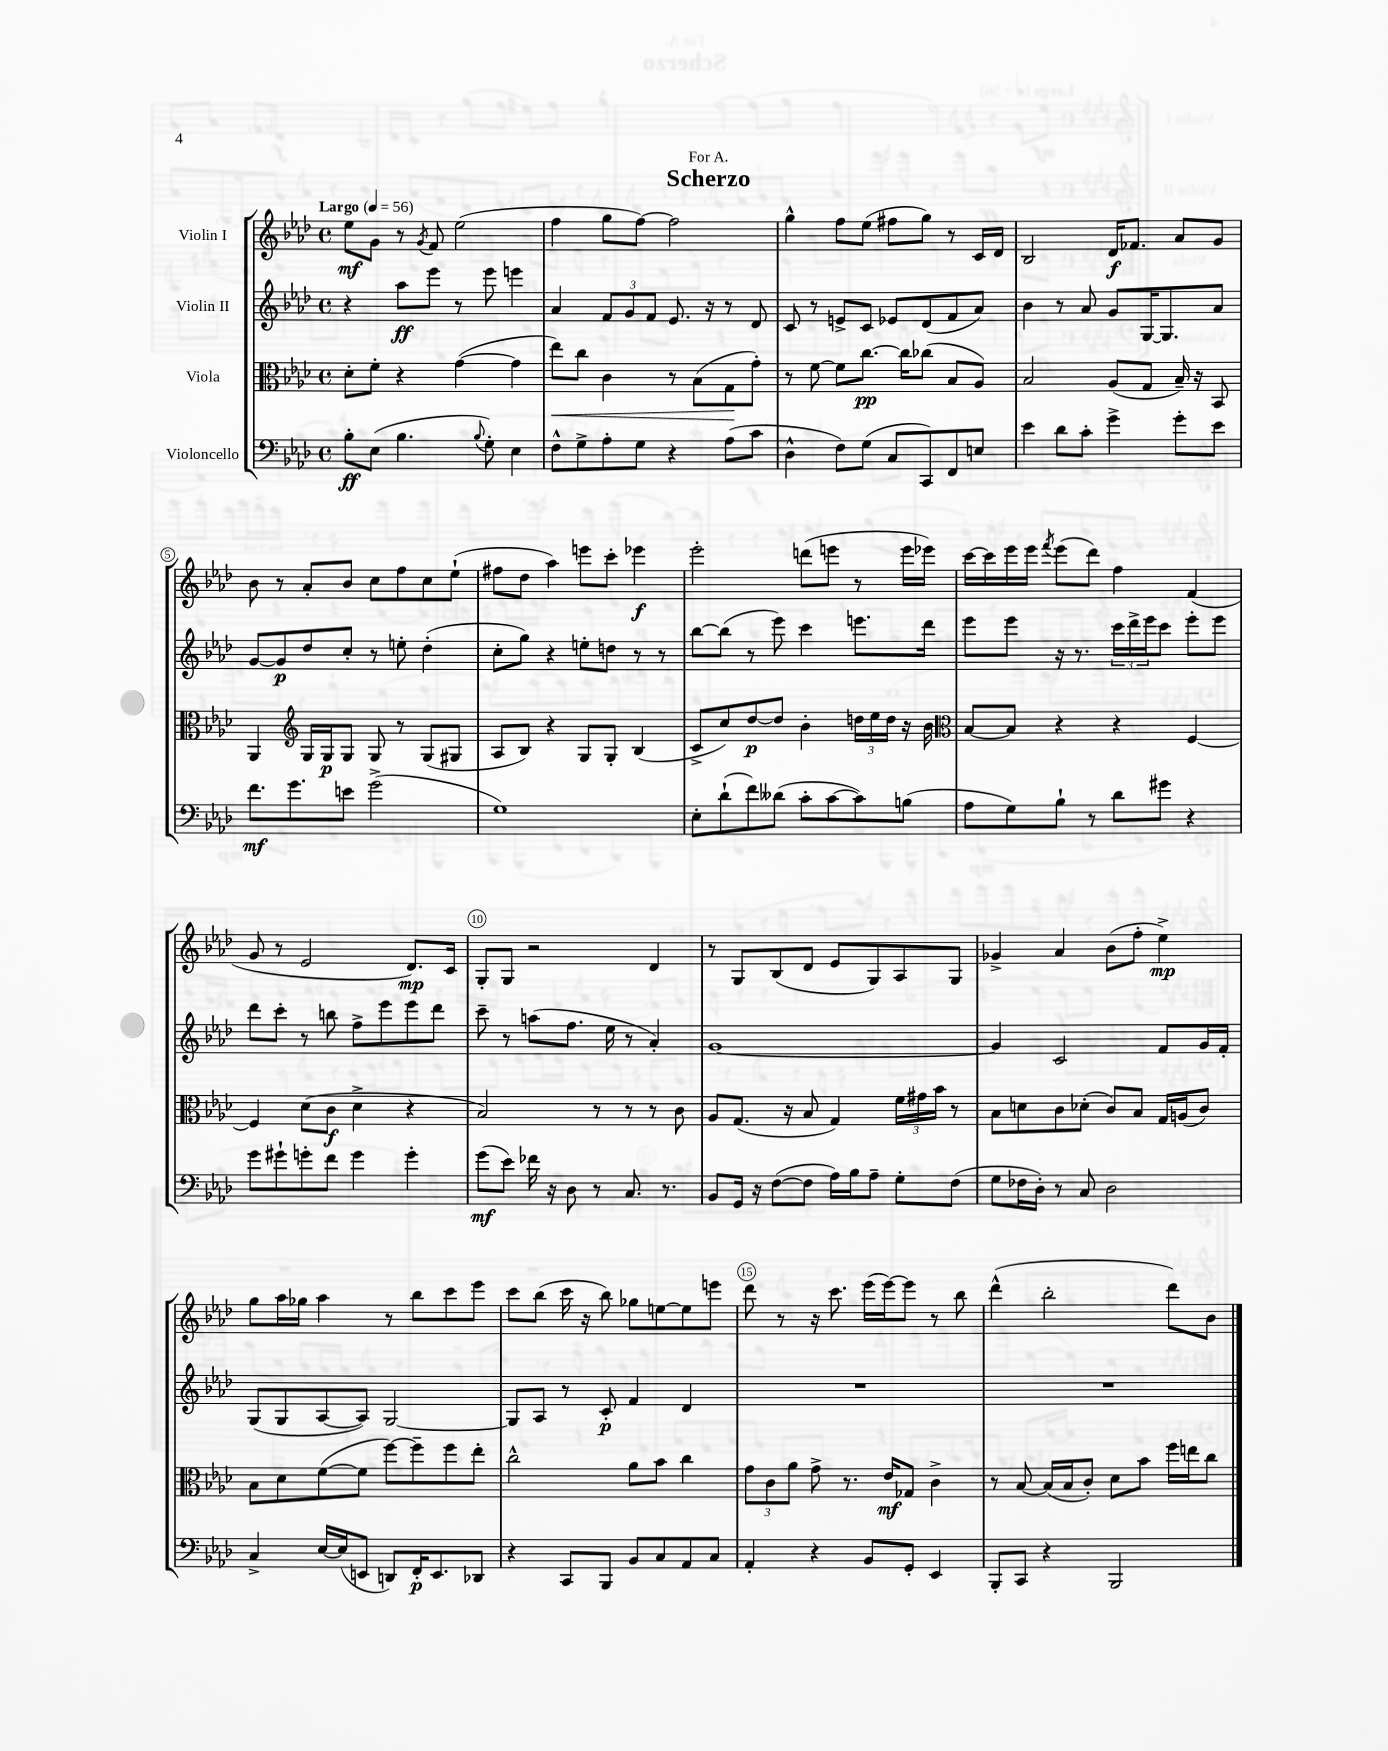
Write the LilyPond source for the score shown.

\header { title = "Scherzo" dedication = "For A." }
<<
\new StaffGroup <<
\new Staff = "s0" \with { instrumentName = "Violin I" } {
    \clef treble \key aes \major \defaultTimeSignature \time 4/4 \tempo "Largo" 4 = 56
    ees''8\mf g'8 r8 \acciaccatura { g'8 } f'8 ees''2( |
    f''4 g''8 f''8~) f''2 |
    g''4-^ f''8 ees''8( fis''8 g''8) r8 c'16 des'16 |
    bes2 des'16\f fes'8. aes'8 g'8 |
    bes'8 r8 aes'8-. bes'8 c''8 f''8 c''8 ees''8-!( |
    fis''8 des''8 aes''4) e'''8 c'''8-. ees'''4\f |
    ees'''2-. d'''8( e'''8 r8 e'''16 ees'''16) |
    c'''16~ c'''16 ees'''16 ees'''16 \acciaccatura { f'''8 } ees'''8( des'''8) f''4 f'4( |
    g'8 r8 ees'2 des'8.\mp) c'16 |
    g8-. g8 r2 des'4 |
    r8 g8 bes8( des'8 ees'8 g8) aes8 g8 |
    ges'4-> aes'4 bes'8( f''8-. ees''4->\mp) |
    g''8 aes''16 ges''16 aes''4 r8 bes''8 c'''8 ees'''8 |
    c'''8 bes''8( c'''16 r16 bes''8) ges''8 e''8~ e''8 e'''8 |
    des'''8 r8 r16 c'''8. ees'''16( ees'''16~) ees'''8 r8 bes''8 |
    des'''4-^( bes''2-. des'''8) bes'8 \bar "|." |
}
\new Staff = "s1" \with { instrumentName = "Violin II" } {
    \clef treble \key aes \major \defaultTimeSignature \time 4/4
    r4 aes''8\ff ees'''8 r8 ees'''8 e'''4 |
    aes'4 \tuplet 3/2 { f'8 g'8 f'8 } ees'8. r16 r8 des'8 |
    c'8 r8 e'8-> c'8 ees'8 des'8( f'8 aes'8) |
    bes'4 r8 aes'8 g'8 g16~ g8. aes'8 |
    g'8~ g'8\p des''8 c''8-. r8 e''8-. des''4-.( |
    c''8-. g''8) r4 e''8-. d''8 r8 r8 |
    bes''8~ bes''8( r8 ees'''8) c'''4 e'''8. des'''16 |
    ees'''8 ees'''8 r16 r8. \tuplet 3/2 { c'''16 des'''16-> ees'''16 } c'''8 ees'''8-. ees'''8 |
    des'''8 c'''8-. r8 b''8 f''8-> ees'''8 ees'''8 des'''8 |
    c'''8-- r8 a''8( f''8. ees''16 r8 aes'4-.) |
    g'1~ |
    g'4 c'2 f'8 g'16 f'16-. |
    g8( g8 aes8~ aes8) g2~ |
    g8 aes8 r8 c'8-.\p f'4 des'4 |
    R1 |
    R1 \bar "|." |
}
\new Staff = "s2" \with { instrumentName = "Viola" } {
    \clef alto \key aes \major \defaultTimeSignature \time 4/4
    des'8-. f'8-. r4 g'4~( g'4 |
    ees''8\<) c''8 c'4 r8 bes8( g8\! g'8-.) |
    r8 f'8~ f'8 c''8.~\pp c''16 ces''8( bes8 aes8) |
    bes2 aes8( g8 bes16--) r16 bes,8 |
    aes,4 \clef treble g16 g16\p g8 g8 r8 g8( gis8 |
    aes8 bes8) r4 g8 g8-. bes4( |
    c'8-> c''8) des''8~\p des''8 bes'4-. \tuplet 3/2 { d''16 ees''16 d''16 } r16 bes'16 |
    \clef alto bes8~ bes8 r4 r4 f4~ |
    f4 des'8( c'8\f des'4-> r4 |
    bes2) r8 r8 r8 c'8 |
    aes8 g8.( r16 bes8 g4) \tuplet 3/2 { f'16 gis'16 bes'16 } r8 |
    bes8 d'8 c'8 des'8-.( c'8) bes8 g16 a16( c'8) |
    bes8 des'8 f'8~( f'8 f''8~) f''8-- f''8 ees''8-. |
    c''2-^ aes'8 bes'8 c''4 |
    \tuplet 3/2 { g'8 c'8 aes'8 } g'8-> r8. ees'16\mf ges8 c'4-> |
    r8 bes8~ bes16( bes16 c'8-.) des'8 bes'8 f''16 e''16 c''8 \bar "|." |
}
\new Staff = "s3" \with { instrumentName = "Violoncello" } {
    \clef bass \key aes \major \defaultTimeSignature \time 4/4
    bes8-.\ff ees8( bes4. \appoggiatura { bes8 } g8-.) ees4 |
    f8-^ g8-> aes8-. g8 r4 aes8( c'8 |
    des4-^ f8) g8( c8 c,8) f,8 e8 |
    ees'4 des'8 c'8-. g'4-> g'8-. ees'8 |
    f'8.\mf g'8. e'8 g'2->( |
    g1) |
    ees8-. des'8-!( f'8) deses'8( c'8-. c'8~ c'8) b8( |
    aes8 g8) bes8-! r8 des'8 gis'8 r4 |
    g'8 gis'8-! g'8-. f'8 g'4 g'4-. |
    g'8\mf( ees'8) fes'16 r16 des8 r8 c8. r8. |
    bes,8 g,16 r16 f8~( f8 aes16) bes16 aes8-- g8-. f8( |
    g8 fes16 des16-.) r8 c8 des2 |
    c4-> ees16~ ees16( e,8 d,8) f,16-.\p e,8. des,8 |
    r4 c,8 bes,,8 bes,8 c8 aes,8 c8 |
    aes,4-. r4 bes,8 g,8-. ees,4 |
    bes,,8-. c,8 r4 bes,,2 \bar "|." |
}
>>
>>
\layout { \context { \Score \override BarNumber.break-visibility = ##(#f #t #t) barNumberVisibility = #(every-nth-bar-number-visible 5) \override BarNumber.stencil = #(make-stencil-circler 0.1 0.3 ly:text-interface::print) } }
